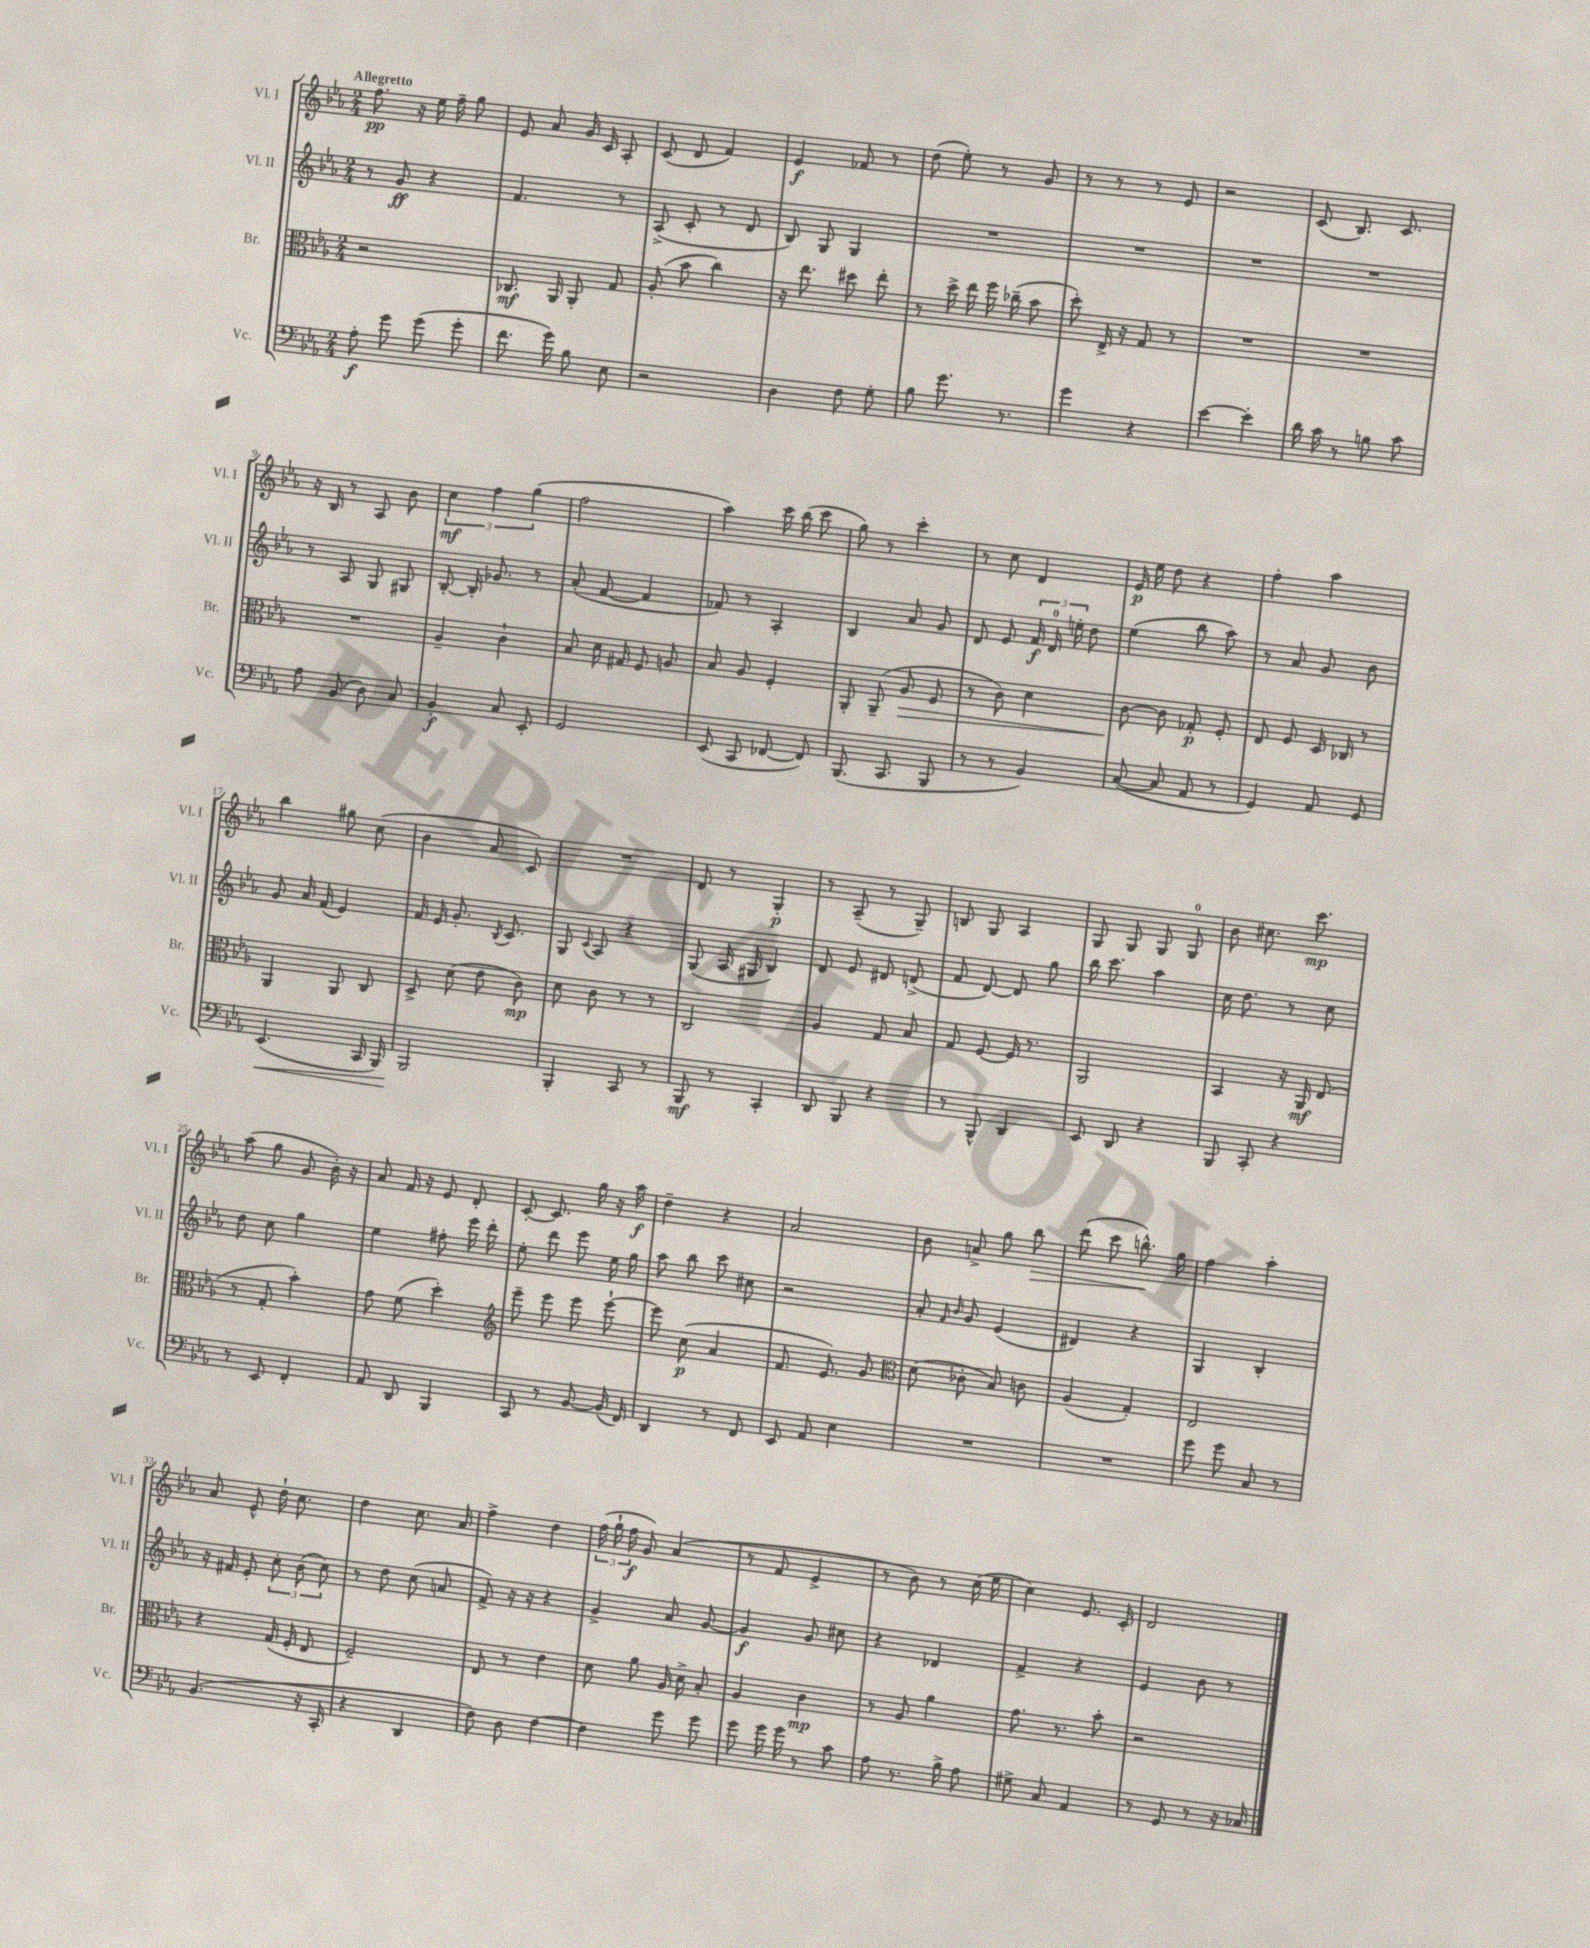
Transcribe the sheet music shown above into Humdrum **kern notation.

**kern	**kern	**kern	**kern
*staff4	*staff3	*staff2	*staff1
*clefF4	*clefC3	*clefG2	*clefG2
*k[b-e-a-]	*k[b-e-a-]	*k[b-e-a-]	*k[b-e-a-]
*M2/4	*M2/4	*M2/4	*M2/4
8A-'	2r	8r	8.ff
8g	.	8g	.
.	.	.	16r
(8g	.	4r	16ee-
.	.	.	16ff~
8g'	.	.	8gg
=	=	=	=
8.f	8.C-	4.f	8e-
.	.	.	8a-
16g)	16AA-	.	.
8B-	8AA-'	.	16g
.	.	.	16c
8E-	8G	8r	8A-'
=	=	=	=
2r	(8A-'	(8A-^	(8c
.	8b-	8c'	8d
.	4cc)	8r	4f)
.	.	8d	.
=	=	=	=
4D	16r	8B-)	4e-
.	8.ee-	.	.
.	.	8G	.
8F	8dd#	4G	8f-
8G'	8ee-'	.	8r
=	=	=	=
8B-	8r	2r	(8dd
8.g	16dd^	.	8ee-')
.	16ee-	.	.
.	16ff	.	8r
8.r	(16cc-~	.	.
.	8b-	.	8g
=	=	=	=
4g	8dd')	2r	8r
.	16E-^	.	8r
.	16r	.	.
4r	8G	.	8r
.	8r	.	8e-
=	=	=	=
[4e-	2r	2r	2r
4e-']	.	.	.
=	=	=	=
16d	2r	2r	(8c
16c	.	.	.
8r	.	.	8.B-)
8B	.	.	.
.	.	.	8.c
8c	.	.	.
=	=	=	=
8A-	2r	8r	16r
.	.	.	16B-
(8BB-	.	8A-	8r
8D)	.	8G	8A-
8C	.	8G#	8b-
=	=	=	=
4BB-'	4A-~	[8B-'	6cc
.	.	16B-']	.
.	.	.	6ff
.	.	8.g-	.
8C	4c`	.	.
.	.	.	(6gg
8EE-'	.	8r	.
=	=	=	=
2GG	8B-	(8a-'	2ff
.	16d	[8f	.
.	16G#	.	.
.	8F	4f]	.
.	8A	.	.
=	=	=	=
(8EE-	8B-	8f-)	4aa-)
8CC	8A-	8r	.
[8FF-	4F'	4A-'	16ccc
.	.	.	(16bb-
8FF-])	.	.	8ccc
=	=	=	=
(8.BBB-	8AA-'	4B-	8gg)
.	(8AA-~	.	8r
8.CC	.	.	.
.	8A-	8a-	4ccc'
8BBB-	8F	8g	.
=	=	=	=
8r	8r	8d	8r
8r	8c)	8e-	8cc
4BB-)	4d	24f	4d
.	.	24d	.
.	.	24ee'	.
.	.	8dd	.
=	=	=	=
([8C	[8c	(4ee-	16e-
.	.	.	16ee-
8C]	8c]	.	8dd
8AA-	8G-'	8bb-	4r
8r	8F'	8aa-)	.
=	=	=	=
4GG)	8E-	8r	4ff'
.	8F	8a-	.
8AA-	16D	8g	4aa-
.	16C-	.	.
8GG	8r	8b-	.
=	=	=	=
(4.EE-	4AA-	8g	4bb-
.	.	16a-	.
.	.	(16f	.
.	8AA-	4e-)	8gg#
16CC	8C	.	(8cc
16BBB-)	.	.	.
=	=	=	=
2BBB-	8D^	16f	4b-
.	.	16e-	.
.	(8d	8.g'	.
.	8e-	.	8a-
.	.	8qB-	.
.	.	8.c	.
.	8c)	.	8c)
=	=	=	=
4BBB-'	8d	8G	2r
.	.	8qqc	.
.	8c	8A-	.
8CC	8r	4r	.
8r	8r	.	.
=	=	=	=
8BBB-	2C	(8G	8d
8r	.	16A-	8r
.	.	16G#	.
4CC'	.	4B-)	4G'
=	=	=	=
8DD	4A-	8d	8r
8BBB-	.	8e-	(8A-~
4r	8G	8d#	8r
.	8B-	(8d^	8G~)
=	=	=	=
8r	8G	8f	8B
8BBB-^^	[8F	[8d)	8G
4DD	16F]	8d]	4A-
.	8.r	.	.
.	.	8gg	.
=	=	=	=
8EE-	2AA-	16bb-	8G
.	.	8.ccc	.
8DD	.	.	8G
4r	.	4aa-	8G
.	.	.	8G
=	=	=	=
8BBB-	4BB-	16cc	8b-
.	.	8.dd	.
8CC'	.	.	8.cc#
4r	16r	8r	.
.	16AA-	.	8.ccc
.	(8E-	8cc	.
=	=	=	=
8r	8r	8dd	(8aa-
8EE-	8G'	8cc	8gg
4FF'	4b-')	4gg	8g
.	.	.	16b-')
.	.	.	16r
=	=	=	=
8AA-	8g	4ee-	8a-
8DD	(8f	.	16f
.	.	.	16r
4BBB-	4dd')	8ff#'	8e-
.	.	16eee-	8d'
.	.	16ddd'	.
=	=	=	=
*	*clefG2	*	*
8CC	8eee-~	8ee-'	[8c'
8r	8eee-	8ddd	8.c]
[8BB-	8eee-	8eee-	.
.	.	.	16gg
(16BB-]	[8eee-`	16ee-	16r
16FF)	.	16gg	16aa-
=	=	=	=
4DD	8eee-]	8aa-	4dd~
.	(8cc	8bb-	.
8r	4a-	8ccc	4r
8FF	.	8cc#	.
=	=	=	=
8EE-	8.f	2r	2a-
8AA-	.	.	.
.	8.e-)	.	.
4E-	.	.	.
.	8g	.	.
=	=	=	=
*	*clefC3	*	*
2r	(8d	8a-'	8b-
.	.	16qqf	.
.	.	16qqb-	.
.	8c-'	8g	8a^
.	8B-)	(4e-	8gg
.	8c	.	8bb-
=	=	=	=
2r	(4A-	4d#)	(8ddd
.	.	.	8ccc
.	4G')	4r	8.bb^^)
.	.	.	16gg
=	=	=	=
8g	2E-	4G	4ff
8g	.	.	.
8C	.	4B-'	4aa-'
8r	.	.	.
=	=	=	=
(4.BB-	4r	16r	8a-
.	.	16f#	.
.	.	8e-'	8e-^^
.	(16G	12cc'	16dd`
.	16F'	.	8.cc
.	.	(12b-	.
16r	8E-	.	.
.	.	12cc)	.
16CC'	.	.	.
=	=	=	=
4r	2F~)	8r	4dd
.	.	8dd	.
4DD	.	(8cc	8.cc
.	.	8a	.
.	.	.	16a-
=	=	=	=
8F)	8E-	8f^)	4ff^
8D	8r	16r	.
.	.	16r	.
[4F	4e-	4r	4dd
=	=	=	=
4F]	8d	4g^	(24ff
.	.	.	24gg`
.	.	.	24ff
.	8a-	.	8g)
8g	16A-	8a-	(4a-
.	16d^	.	.
8g	8B-'	[8g	.
=	=	=	=
8g	4A-	4g]	8r
16g	.	.	8f
16g	.	.	.
8r	4c	8g	4e-^
8c	.	8cc#	.
=	=	=	=
8A-	8r	4r	8r
8.r	8A-	.	8b-)
.	4a-	4d-	8r
16B-^	.	.	.
8A-	.	.	(16cc
.	.	.	16ee-
=	=	=	=
8G#^	8.g	4f^	4cc)
8C	.	.	.
.	8.r	.	.
4AA-	.	4r	8.e-
.	8b-'	.	.
.	.	.	16c'
=	=	=	=
8r	2r	4e-	2d
8GG	.	.	.
8r	.	8b-	.
16r	.	8r	.
16C-	.	.	.
==	==	==	==
*-	*-	*-	*-
